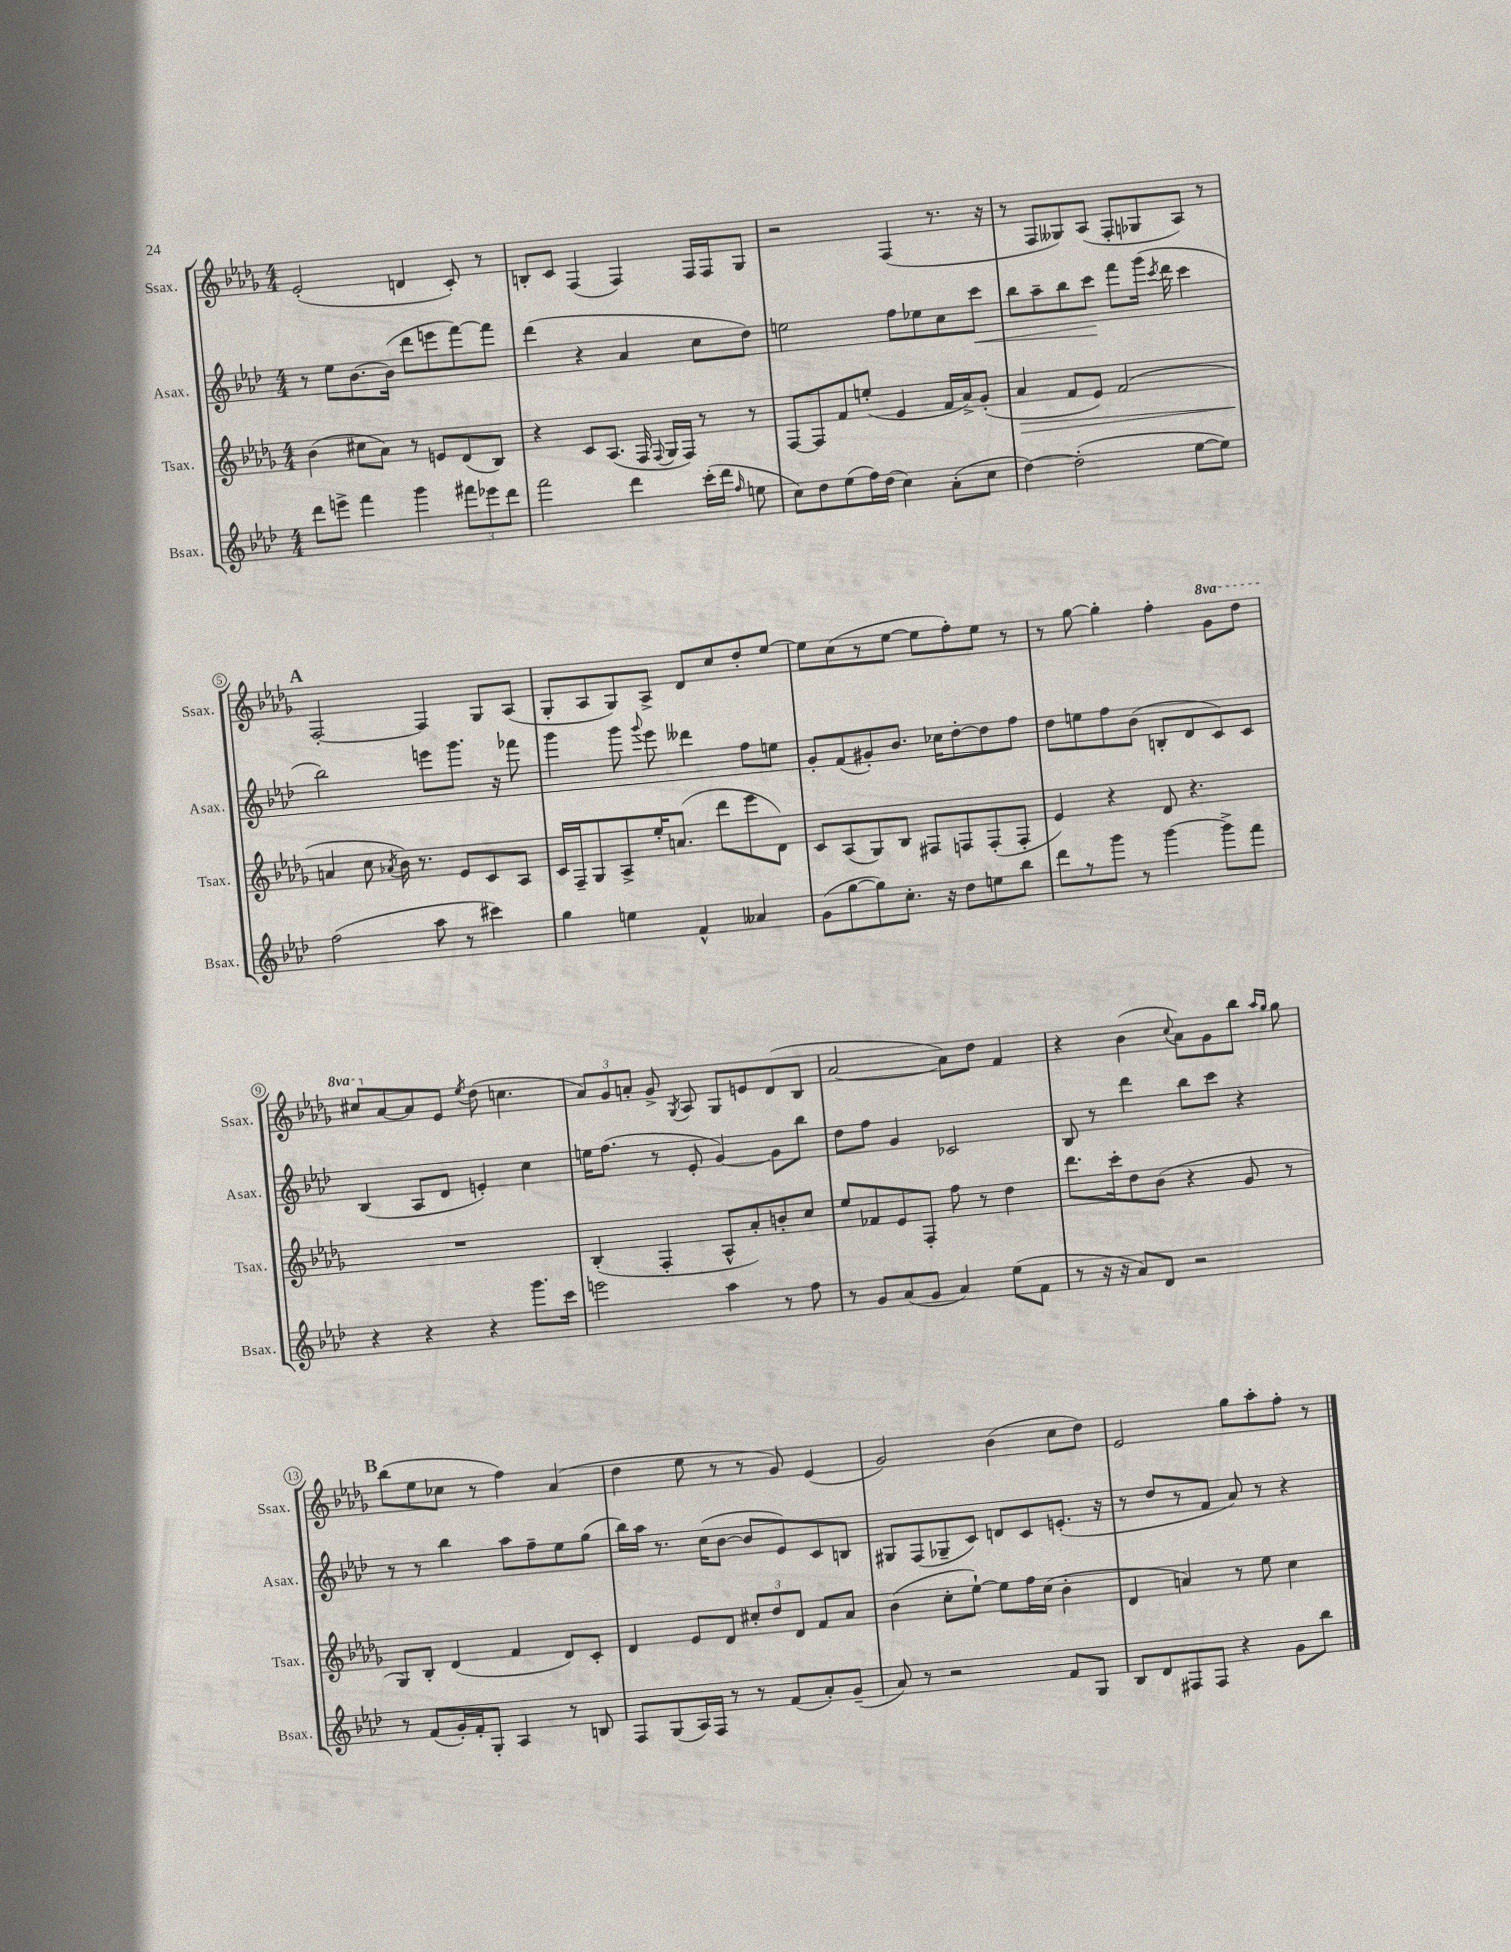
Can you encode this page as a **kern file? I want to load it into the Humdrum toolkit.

**kern	**kern	**dynam	**kern	**dynam	**kern
*part4	*part3	*part3	*part2	*part2	*part1
*staff4	*staff3	*staff3	*staff2	*staff2	*staff1
*I"Bsax.	*I"Tsax.	*	*I"Asax.	*	*I"Ssax.
*I'Bsax.	*I'Tsax.	*	*I'Asax.	*	*I'Ssax.
*clefG2	*clefG2	*	*clefG2	*	*clefG2
*k[b-e-a-d-]	*k[b-e-a-d-g-]	*	*k[b-e-a-d-]	*	*k[b-e-a-d-g-]
*M4/4	*M4/4	*	*M4/4	*	*M4/4
=1	=1	=1	=1	=1	=1
8ddd-\L	(4b-\	.	8r	.	(2e-'/
8eeen^\J	.	.	8ee-\L	.	.
4fff\	8cc#X\L	.	[8.b-\	.	.
.	8a-\J)	.	.	.	.
.	.	.	(16b-\Jk]	.	.
4ggg\	8r	.	8ddd-\L	.	4dn/
.	8en/L	.	8eeen\	.	.
12fff#X\L	(8d-/	.	[8fff\)	.	8c'/)
12eee-X\	.	.	.	.	.
.	8B-/J)	.	8fff\J]	.	8r
12ddd-\J	.	.	.	.	.
=2	=2	=2	=2	=2	=2
2fff\	4r	.	(4ddd-\	.	8Bn'/L
.	.	.	.	.	8c/J
.	8c/L	.	4r	.	(4F/
.	(8.A-/J	.	.	.	.
4ddd-\	.	.	4a-/	.	4F/)
.	16F/	.	.	.	.
.	8qqF/	.	.	.	.
.	16G-/LL	.	.	.	.
.	16F/JJ)	.	.	.	.
(16ccc'\LL	8r	.	8cc\L	.	16F/LL
16ddd-\JJ	.	.	.	.	16F/J
16qqff/	.	.	.	.	.
8een\	8r	.	8dd-\J)	.	8G-/J
=3	=3	=3	=3	=3	=3
8cc\L)	[8F/L	.	2een\	.	2r
8dd-\	8F/]	.	.	.	.
(8ee-\	8f/	.	.	.	.
16ff\L)	(8een'/J	.	.	.	.
(16dd-\JJ	.	.	.	.	.
4cc\)	4e-/	.	8ff\L	.	(4F/
.	.	.	8ee-X\	.	.
(8a-'\L	16f/LL	.	8cc\	.	8.r
.	16a-^/J)	.	.	.	.
!	!	!	!	!LO:HP:b	!
8cc\J	(8g-'/J	.	8ccc\J	<	.
.	.	.	.	.	16r
=4	=4	=4	=4	=4	=4
!	!	!LO:HP:b	!	!	!
[4dd-\)	4a-/	>	8bb-\L	.	8r
.	.	.	8aa-~\	.	8F/L
(2dd-'\]	8f/L	.	8bb-\	.	8G--X/)
.	8e-/J)	.	8ccc\J	.	(8A-/J
.	(2f/	.	8fff\L	[	8F'/L
.	.	.	(16ggg\Jk	.	8G-X/
.	.	.	8qccc/	.	.
.	.	.	16ddd-\	.	.
[8ee-\L	.	.	4ccc\	.	8A-/J)
8ee-\J])	.	.	.	.	8r
!!LO:LB:g=z
!!LO:REH:place=s1:t=A
=5	=5	=5	=5	=5	=5
(2ff\	4an/	.	2bb-\)	.	[2F'/
.	8cc\	]	.	.	.
.	8qa-X/	.	.	.	.
.	16b-\)	.	.	.	.
.	8.r	.	.	.	.
8aa-\	.	.	8eeen\L	.	4F/]
8r	8e-/L	.	8.ggg\J	.	.
4ccc#X\)	8c/	.	.	.	8G-/L
.	.	.	16r	.	.
.	8A-/J	.	8fff-X\	.	(8A-/J
=6	=6	=6	=6	=6	=6
4gg\	16c/LL	.	4ggg\	.	8G-'/L
.	16F~/J	.	.	.	.
.	8G-/	.	.	.	8A-/
4een\	8A-^/	.	8ggg\	.	8G-/)
.	.	.	8qqggg/	.	.
.	16ee-'/K	.	8eee-\	.	8A-^/J
.	(8.an/J	.	.	.	.
4f^^/	.	.	4ddd--X\	.	8d-/L
.	8ddd-\L	.	.	.	8cc/
4a--X/	8eee-\	.	8ff\L	.	8dd-'/
.	8d-\J)	.	8een\J	.	[8ee-/J
=7	=7	=7	=7	=7	=7
(8g\L	8c/L	.	8g'/L	.	8ee-\L]
[8gg\	(8A-/	.	(8f/	.	(8cc\
8gg\])	8G-/)	.	8g#X'/)	.	8r
8.cc'\J	8B-/J	.	8.b-/J	.	[8ee-\J
.	8F#X/L	.	.	.	8ee-\L]
16r	.	.	16cc-X\KL	.	.
8dd-\L	8Fn/	.	[8dd-'\	.	8ff'\)
8een\	(8F'/	.	8dd-\]	.	8ee-\J
8bb-\J	8F'/J	.	8ff\J	.	8r
=8	=8	=8	=8	=8	=8
8ddd-\L	4e-/)	.	8dd-\L	.	8r
8r	.	.	8een\	.	[8gg-\
8ggg\J	4r	.	8ff\	.	4gg-'\]
8r	.	.	(8b-\J	.	.
[4ggg\	8d-/	.	8Bn'/L	.	4ff'\
.	4.r	.	8d-/	.	.
*	*	*	*	*	*8va
8ggg^\L]	.	.	8c/)	.	8gg-\L
8fff\J	.	.	8c/J	.	8ddd-\J
!!LO:LB:g=z
=9	=9	=9	=9	=9	=9
4r	1r	.	(4B-/	.	8ccc#X/L
*	*	*	*	*	*X8va
.	.	.	.	.	[8a-/
4r	.	.	8A-/L	.	8a-/]
.	.	.	8d-/J	.	8e-/J
.	.	.	.	.	8qee-/
4r	.	.	4en'/)	.	(8dd-\
.	.	.	.	.	4.ccn\
8.ggg\L	.	.	4cc\	.	.
16ccc\Jk	.	.	.	.	.
=10	=10	=10	=10	=10	=10
2eeen\	(4B-'/	.	16een\KL	.	12a-/L)
.	.	.	(8.ff\J	.	.
.	.	.	.	.	12g-/
.	.	.	.	.	12an'/J
.	4F'/	.	8r	.	8g-^/
.	.	.	.	.	8qG-/
.	.	.	8e-'/	.	8A-/
4aa-\	8A-^^/L	.	[4g/)	.	8G-/L
.	8a-'/)	.	.	.	8en/
8r	8bn'/	.	8g\L]	.	(8d-/
8ff\	8cc/J	.	8bb-\J	.	8B-/J
=11	=11	=11	=11	=11	=11
8r	8ee-/L	.	8dd-\L	.	[2a-/
8g/L	8f-X/	.	8ff\J	.	.
(8a-/	8e-/	.	4g/	.	.
8g/J	8F'/J	.	.	.	.
4a-/)	8ff\	.	2c-X/	.	8a-\L])
.	8r	.	.	.	8dd-\J
(8ee-\L	4dd-\	.	.	.	4f/
8f\J	.	.	.	.	.
=12	=12	=12	=12	=12	=12
8r	8.ddd-\L	.	8B-/	.	4r
16r	.	.	8r	.	.
16r	16ccc'\k	.	.	.	.
8a-/L)	8dd-\	.	4ddd-\	.	(4b-\
8d-/J	(8b-\J	.	.	.	.
.	.	.	.	.	8qqcc/
2r	4r	.	8bb-\L	.	8a-\L)
.	.	.	8ccc\J	.	8g-\
.	8g-/	.	4r	.	8bb-\J
.	.	.	.	.	16qqaa-/LL
.	.	.	.	.	16qqgg-/JJ
.	8r	.	.	.	8gg-\
!!LO:LB:g=z
!!LO:REH:place=s1:t=B
=13	=13	=13	=13	=13	=13
8r	8G-/L)	.	8r	.	(8bb-\L
(8f/L	8B-'/J	.	8r	.	8ee-\
16g'/L)	(4d-/	.	4bb-\	.	8cc-X\J
16f'/J	.	.	.	.	.
8G'/J	.	.	.	.	8r
4A-/	4f/	.	8aa-\L	.	4ff\)
.	.	.	8ff~\	.	.
8r	8d-/L)	.	8ee-\	.	(4a-/
8Bn/	8c'/J	.	(8gg\J	.	.
=14	=14	=14	=14	=14	=14
8F/L	4d-/	.	16bb-\LL)	.	4dd-\
.	.	.	16aa-\JJ	.	.
(8G/	.	.	8.r	.	.
16A-/L)	8e-/L	.	.	.	8ee-\
16F/JJ	.	.	(16cc\KL	.	.
8r	8d-/J	.	[8b-\J	.	8r
8r	12cc#X'/L	.	8b-/L]	.	8r
.	12dd-/	.	.	.	.
(8f/L	.	.	8e-/)	.	8g-/)
.	12d-/J	.	.	.	.
8a-'/)	8f/L	.	8c/	.	(4e-/
(8g~/J	8a-/J	.	8Bn/J	.	.
=15	=15	=15	=15	=15	=15
8a-/)	(4b-\	.	8G#X/L	.	2g-/)
8r	.	.	(8F/	.	.
2r	8cc'\L	.	8G-X~/	.	.
.	[8ee-`\J)	.	8c/J)	.	.
.	8ee-\L]	.	8dn/L	.	(4b-\
.	16ff\L	.	8c/	.	.
.	(16cc\JJ	.	.	.	.
8f/L	4b-'\	.	(8.en'/J	.	8cc\L
8G/J	.	.	.	.	8dd-\J)
.	.	.	16r	.	.
=16	=16	=16	=16	=16	=16
8B-/L	4d-/	.	8r	.	2e-/
8d-/	.	.	8dd-/L	.	.
8F#X/	4an/)	.	8r	.	.
8F#/J	.	.	8f/J	.	.
4r	8r	.	8a-/)	.	8gg-\L
.	8ee-\	.	8r	.	8aa-'\
8g\L	4cc\	.	4r	.	8ff'\J
8bb-\J	.	.	.	.	8r
==	==	==	==	==	==
*-	*-	*-	*-	*-	*-
